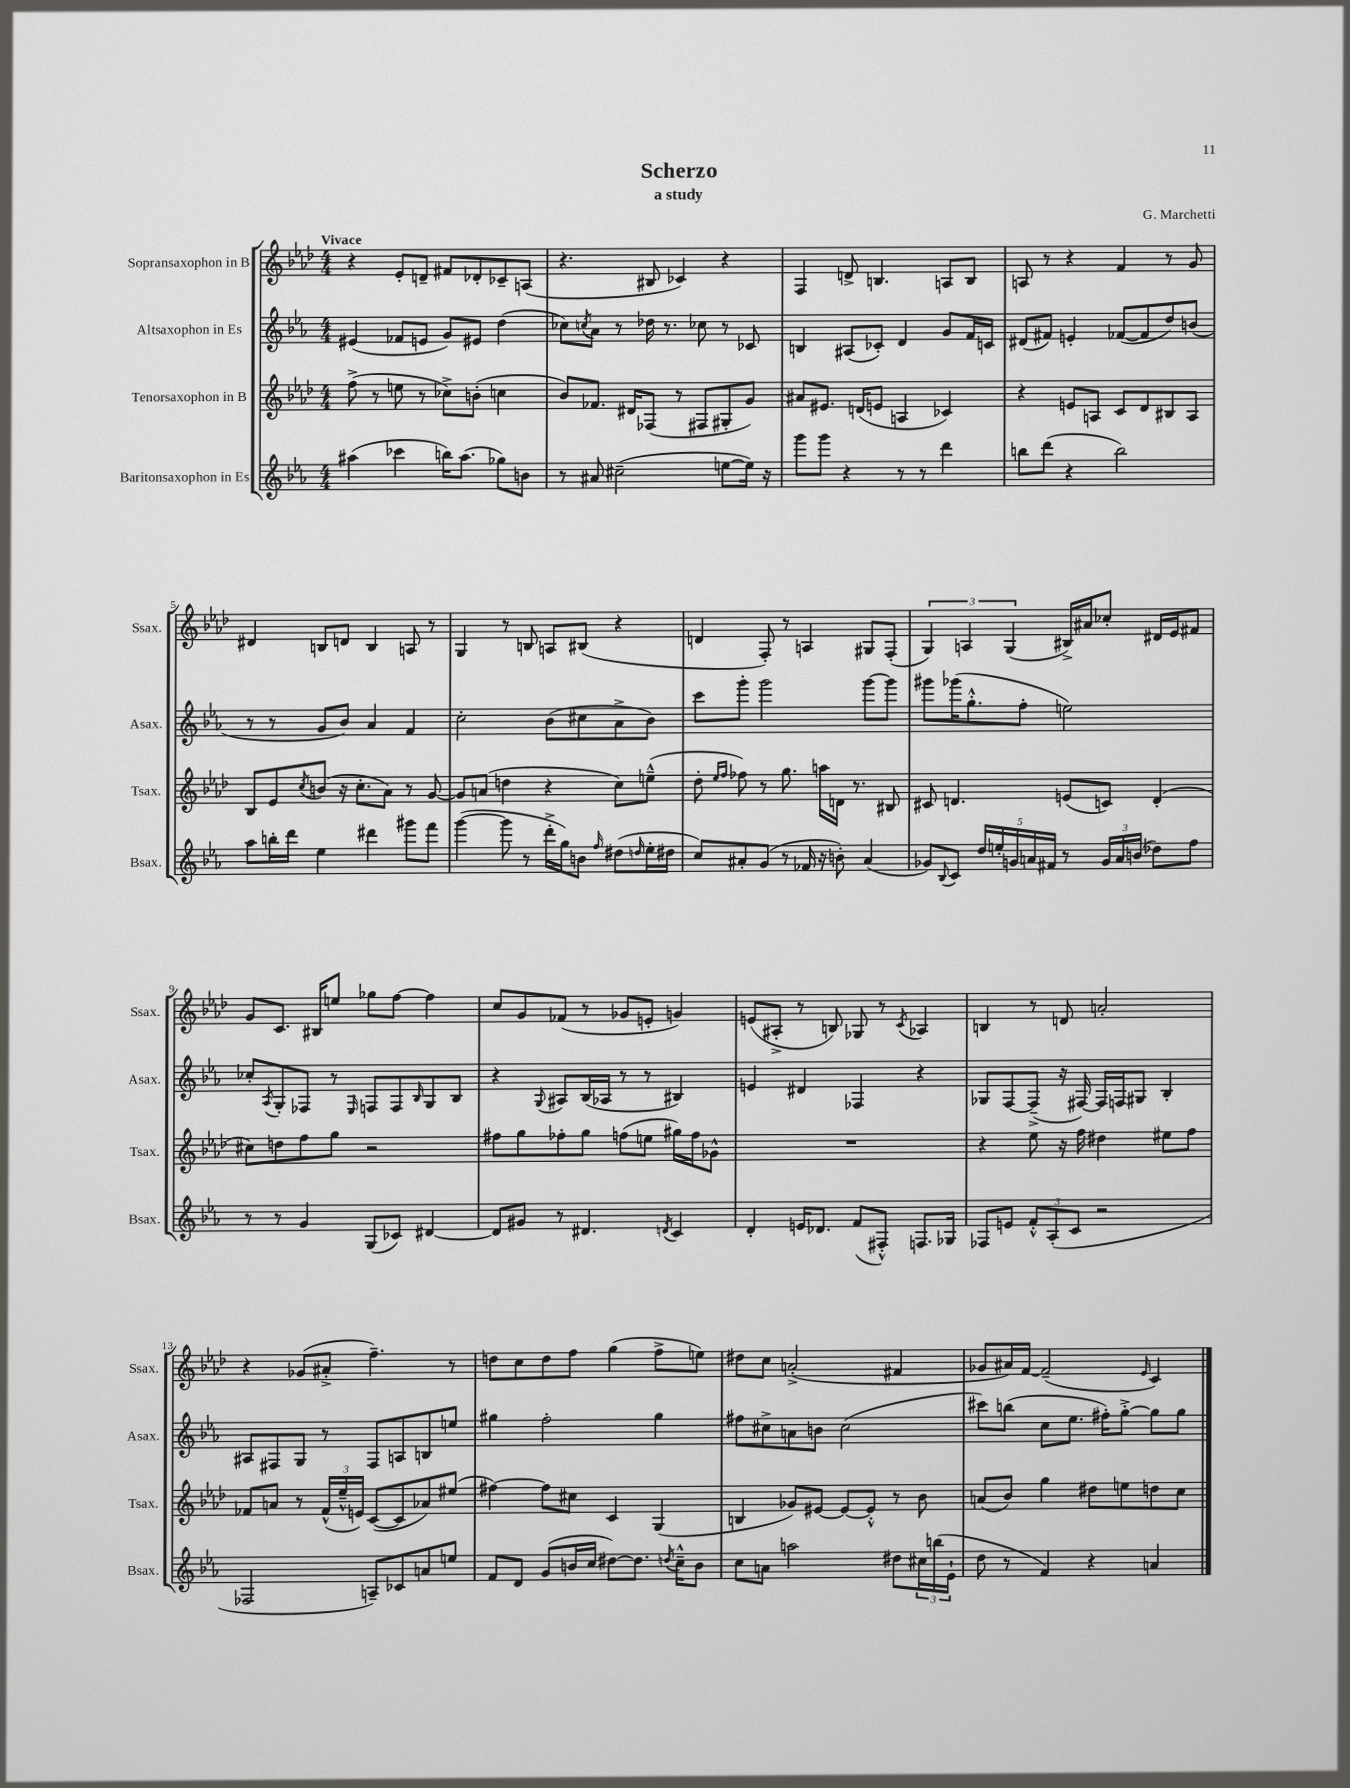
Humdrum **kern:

**kern	**kern	**kern	**kern
*staff4	*staff3	*staff2	*staff1
*clefG2	*clefG2	*clefG2	*clefG2
*k[b-e-a-]	*k[b-e-a-d-]	*k[b-e-a-]	*k[b-e-a-d-]
*M4/4	*M4/4	*M4/4	*M4/4
(4aa#\	(8ff^\	(4e#/	4r
.	8r	.	.
4ccc-\	8ee\	8f-/L	8e-'/L
.	8r	8e/J	8d~/J
16bb\LK)	8cc-^\L)	8g/L)	8f#/L
(8.aa#\J	.	.	.
.	(8b'\J	8e#/J	8d-'/
8gg-\L)	4cc\	(4dd\	8c-~/
8b\J	.	.	(8A/J
=	=	=	=
8r	8b-/L)	8cc-\L)	4.r
.	.	8qcc/	.
8a#/	8.f-/J	8a-\J	.
(2cc#~\	.	8r	.
.	16d#/LK	.	.
.	(8F-/J	16dd-\	8B#/
.	.	8.r	.
.	8r	.	4c-/)
.	8F#/L	8cc-\	.
[8ee\L	8G#'/	8r	4r
16ee\]Jk)	8g/J)	8c-/	.
16r	.	.	.
=	=	=	=
8ggg\L	8a#/L	4B/	4F/
8ggg\J	8.e#/J	.	.
4r	.	(8A#/L	8d^/
.	(16d/LK	.	.
.	8e/J	8c-'/J)	4.B/
8r	4A/	4d/	.
8r	.	.	.
4ddd\	4c-/)	8g/L	8A/L
.	.	16f/L	8B/J
.	.	16c/JJ	.
=	=	=	=
8bb\L	4r	(8d#/L	8A/
(8ddd\J	.	8f#/J)	8r
4r	8e/L	4e'/	4r
.	8A/J	.	.
2bb\)	8c/L	([8f-/L	4f/
.	8d-/	8f-/]	.
.	8B#/	8dd/)	8r
.	8A/J	(8b/J	8g/
=	=	=	=
8aa-\L	8B-/L	8r	4d#/
16bb'\L	8e-/	8r	.
16ddd\JJ	.	.	.
.	8qcc/	.	.
4ee-\	(8b/J	8g/L	8B/L
.	16r	8b-/J)	8d/J
.	8.cc'\L	.	.
4ddd#\	.	4a-/	4B/
.	8a-\J)	.	.
8ggg#\L	8r	4f/	8A/
8fff\J	[8g/	.	8r
=	=	=	=
([4ggg\	8g/]L	2cc'\	4G/
.	(8a/J	.	.
8ggg\]	4dd\	.	8r
8r	.	.	8B/
16ddd'^\LL	4r	(8b-\L	8A/L
16gg\J)	.	.	.
8b\J	.	8cc#\	(8B#/J
16qqff/	.	.	.
(8dd#\L	8cc\L)	8a-^\	4r
16qqdd/	.	.	.
16ee-'\L	(8ee~^^\J	8b-\J)	.
16dd#\JJ	.	.	.
=	=	=	=
8cc/L)	8dd-'\	8ccc\L	4d/
.	16qqee-/LL	.	.
.	16qqff/JJ	.	.
8a#'/	8ff-\)	8ggg'\J	.
(8g/J	8r	2ggg\	8F'/)
8r	8.gg\	.	8r
16f-/	.	.	4A/
16r	16aa\LL	.	.
8b'\)	16d\JJ	.	.
.	8.r	.	.
(4a#/	.	[8ggg\L	8G#/L
.	8B#/	8ggg\]J	(8F'/J
=	=	=	=
8g-/L)	8c#/	8ggg#\L	6G/)
8qqB-/	.	.	.
8c/J	4.d/	(16ggg-\K	.
.	.	.	6A/
.	.	8.gg'^^\	.
20dd/LL	.	.	.
20ee'/	.	.	.
.	.	.	(6G/
20g/	.	.	.
.	.	8ff'\J	.
20a/	.	.	.
20f#/JJ	.	.	.
8r	(8e/L	2ee\)	16B#^/LL)
.	.	.	16a#/J
24g/LL	8c/J)	.	8cc-'/J
24a/	.	.	.
(24b/JJ	.	.	.
8dd-\L)	(4d'/	.	16d#/LL
.	.	.	16e-/J
8ff\J	.	.	8f#/J
=	=	=	=
8r	8cc#\L)	8cc-'/L	8g/L
.	.	8qA-/	.
8r	8dd\	8G'/	8.c/J
4g/	8ff\	8F-/J	.
.	.	.	16B#/LK
.	8gg\J	8r	8ee/J
.	.	16qqE-/	.
(8G/L	2r	8F/L	8gg-\L
8c-/J)	.	8F/	[8ff\J
.	.	16qqB-/	.
[4d#/	.	8G/	4ff\]
.	.	8B-/J	.
=	=	=	=
8d#/]L	8ff#\L	4r	8cc/L
8g#/J	8gg\	.	8g/
.	.	8qqG/	.
8r	8ff-'\	8A#/L	(8f-/J
4.d#/	8gg\J	(16B-/L	8r
.	.	16A-/JJ	.
.	(8ff\L	8r	8g-/L
.	8ee\J	8r	8e'/J
8qd/	.	.	.
4c/	16gg#\LL)	4B#/)	4g/)
.	16ff\J	.	.
.	8g-^^\J	.	.
=	=	=	=
4d'/	1r	4e/	(8e/L
.	.	.	8A#'^/J
16e/LK	.	4d#/	8r
8.d-/J	.	.	.
.	.	.	8B/)
(8f/L	.	4F-/	8G-/
8F#'^^/J)	.	.	8r
.	.	.	8qc/
8.F/L	.	4r	4A-/
16G-/Jk	.	.	.
=	=	=	=
8F-/L	4r	8G-/L	4B/
8e/J	.	[8F/	.
12f'^^/L	8ee-\	(8F~^/]J	8r
(12A-'/	.	.	.
.	16r	16r	8d/
12c/J	.	.	.
.	16ff\	[16F#/)	.
2r	4dd#\	16F#/]LL	2a'/
.	.	16F/J	.
.	.	8G#/J	.
.	8ee#\L	4B-'/	.
.	8ff\J	.	.
=	=	=	=
2F-/	8f-/L	8A#/L	4r
.	8a/J	8F#/	.
.	8r	8G/J	(8g-/L
.	(24f-^^/LL	8r	8a#'^/J
.	24ee-~^^/	.	.
.	24e/JJ)	.	.
8A~/L)	([8c/L	8F#/L	4.ff~\)
8c-/	8c/]	8A/	.
8a/	8a-/)	8B/	.
8ee/J	(8ee#/J	8ee/J	8r
=	=	=	=
8f/L	[4ff#\)	4gg#\	8dd\L
8d/J	.	.	8cc\
(8g/L	8ff#\]L	2ff'\	8dd\
16b/L	8cc#\J	.	8ff\J
16cc/JJ	.	.	.
[8dd#\L)	4c/	.	(4gg\
8.dd#\]J	.	.	.
.	(4G/	4gg#\	8ff^\L
8qdd/	.	.	.
16cc~^^\LK	.	.	.
8b\J	.	.	8ee\J)
=	=	=	=
8cc\L	4B/	8ff#\L	8dd#\L
8a\J	.	8cc#^\	8cc\J
2aa\	8g-/L)	8a\	(2a'^/
.	[8e#/J	8b\J	.
.	8e#/_L	(2cc#\	.
.	8e#'^^/]J	.	.
8dd#\L	8r	.	4f#/
24cc#\L	8b-\	.	.
(24bb\	.	.	.
24e-`\JJ	.	.	.
=	=	=	=
8dd\	(8a/L	8ccc#\L)	8g-/L
8r	8b-/J)	(8bb\J	16a#/L)
.	.	.	[16f/JJ
4f/)	4gg\	8cc\L	(2f~/]
.	.	8.ee-\J	.
4r	8dd#\L	.	.
.	.	16ff#'\LK)	.
.	8ee\	[8gg'^\J	.
.	.	.	16qqe-/
4a/	8dd\	8gg\]L	4c/)
.	8cc\J	8gg\J	.
==	==	==	==
*-	*-	*-	*-
